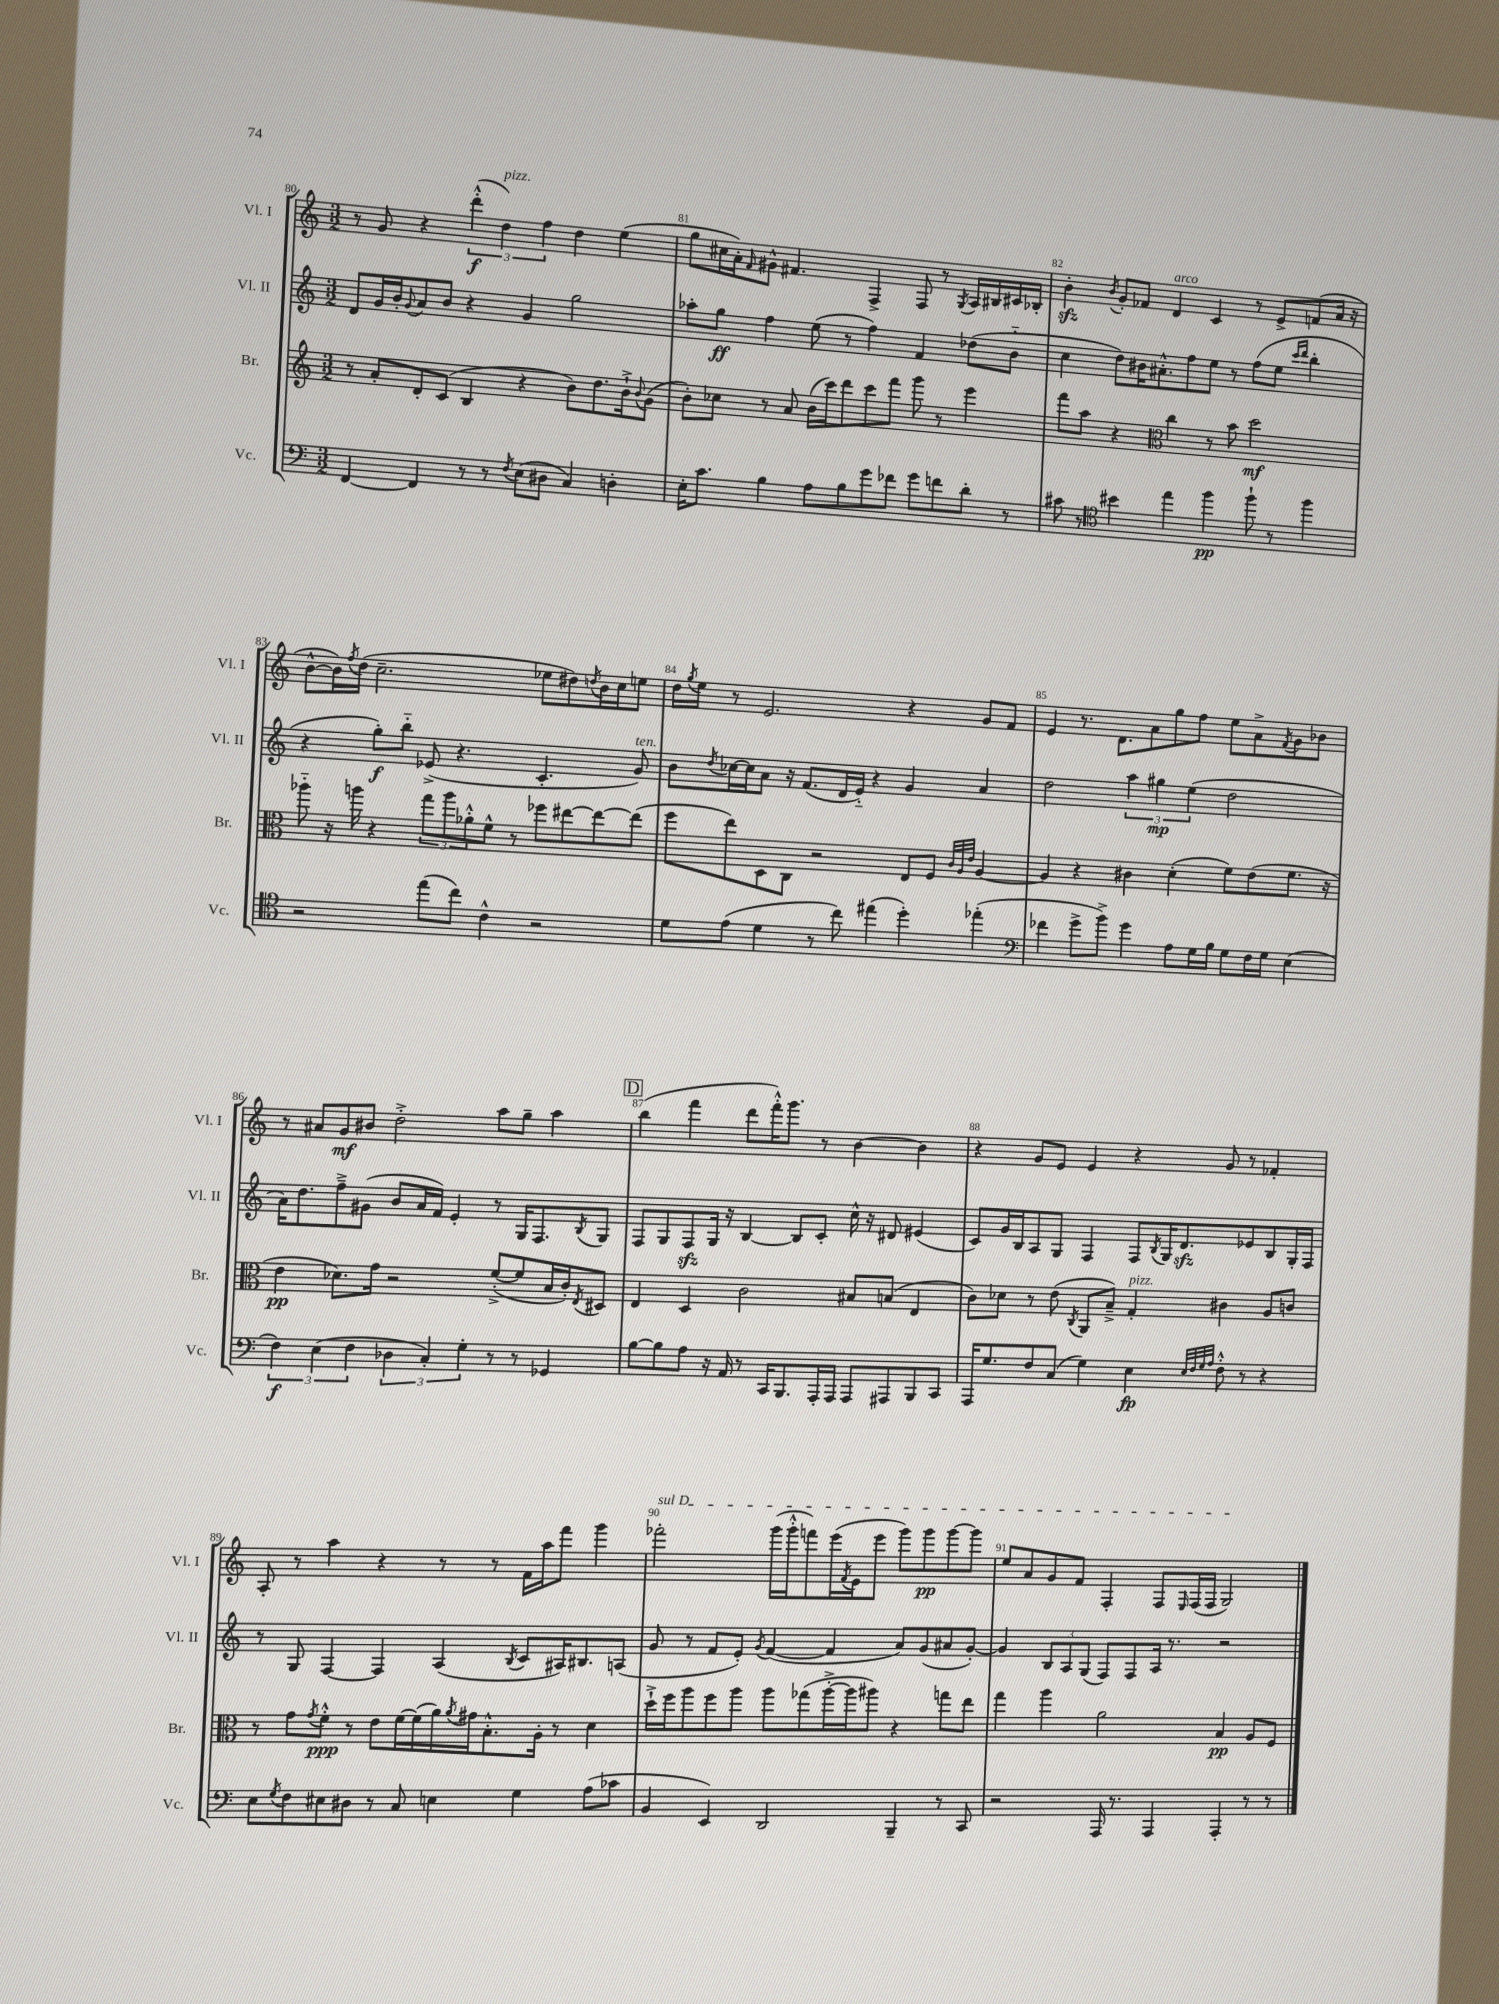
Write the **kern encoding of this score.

**kern	**dynam	**kern	**dynam	**kern	**dynam	**kern	**dynam
*part4	*part4	*part3	*part3	*part2	*part2	*part1	*part1
*staff4	*staff4	*staff3	*staff3	*staff2	*staff2	*staff1	*staff1
*I"Vc.	*	*I"Br.	*	*I"Vl. II	*	*I"Vl. I	*
*I'Vc.	*	*I'Br.	*	*I'Vl. II	*	*I'Vl. I	*
*clefF4	*	*clefG2	*	*clefG2	*	*clefG2	*
*k[]	*	*k[]	*	*k[]	*	*k[]	*
*M3/2	*	*M3/2	*	*M3/2	*	*M3/2	*
=80	=80	=80	=80	=80	=80	=80	=80
[4FF/	.	8r	.	8d/L	.	8r	.
.	.	8a'/L	.	16g/L	.	8g/	.
.	.	.	.	16b'/J	.	.	.
.	.	.	.	8qqg/	.	.	.
4FF/]	.	8d'/	.	8a/	.	4r	.
.	.	(8c/J	.	8b/J	.	.	.
8r	.	4B/	.	4r	.	(6ddd'^^\	f
8r	.	.	.	.	.	.	.
!	!	!	!	!	!	!LO:TX:a:i:t=pizz.	!
.	.	.	.	.	.	6dd\)	.
8qF/	.	.	.	.	.	.	.
(8E\L	.	4r	.	4g/	.	.	.
.	.	.	.	.	.	6ff\	.
8D#X\J	.	.	.	.	.	.	.
4C/)	.	8b\L)	.	2gg\	.	4dd\	.
.	.	8.dd\	.	.	.	.	.
4Dn'\	.	.	.	.	.	(4ee\	.
.	.	16b`^\k	.	.	.	.	.
.	.	8qqb/	.	.	.	.	.
.	.	(8g\J	.	.	.	.	.
=81	=81	=81	=81	=81	=81	=81	=81
16E'\KL	.	8b'\L)	.	8aa-X'\L	.	8gg\L	.
8.c\J	.	.	.	.	.	.	.
.	.	8cc-X\J	.	8gg\J	ff	16cc#X\L	.
.	.	.	.	.	.	16a'\J)	.
.	.	.	.	.	.	16qqf/	.
4B\	.	8r	.	4ff\	.	8g#X^^\J	.
.	.	8a/	.	.	.	4.f#X/	.
8A\L	.	(16b\LL	.	(8ee\	.	.	.
.	.	16ccc\J)	.	.	.	.	.
8B\	.	8ddd\	.	8r	.	.	.
8g\	.	8ccc\	.	4ff\)	.	4F^/	.
8f-X\J	.	8fff\J	.	.	.	.	.
8g\L	.	8ggg\	.	4f/	.	8F/	.
8fn\	.	8r	.	.	.	8r	.
.	.	.	.	.	.	8qG/	.
8d'\J	.	4eee\	.	(8dd-X\L	.	16A/LL	.
.	.	.	.	.	.	16B#X/	.
8r	.	.	.	8b\J	.	16c#X/	.
.	.	.	.	.	.	16B-X'/JJ	.
=82	=82	=82	=82	=82	=82	=82	=82
8c#X\	.	8fff\L	.	4cc\	.	4bzz'\	.
8r	.	8aa\J	.	.	.	.	.
*clefC4	*	*	*	*	*	*	*
.	.	.	.	.	.	8qb/	.
4b#X\	.	4r	.	8dd\L)	.	8g'/L	.
.	.	.	.	16b#X\K	.	8f-X/J	.
.	.	.	.	8.a#X'^^\	.	.	.
*	*	*clefC3	*	*	*	*	*
!	!	!	!	!	!	!LO:TX:a:i:t=arco	!
4ee\	.	4cc\	.	.	.	4d/	.
.	.	.	.	8ff\	.	.	.
4ff\	pp	8r	.	8ee\J	.	4c/	.
.	.	8b\	.	8r	.	.	.
8ff`\	.	2dd\	mf	(8ff\L	.	8r	.
8r	.	.	.	8ee\J	.	8e^/L	.
.	.	.	.	16qqccc/LL	.	.	.
.	.	.	.	16qqddd/JJ	.	.	.
4ff\	.	.	.	4bb'\	.	(8fn/	.
.	.	.	.	.	.	16a/Jk	.
.	.	.	.	.	.	16r	.
!!LO:LB:g=z
=83	=83	=83	=83	=83	=83	=83	=83
2r	.	8aa-X\	.	4r	.	[8b^^\L	.
.	.	16r	.	.	.	16b\L])	.
.	.	.	.	.	.	8qff/	.
.	.	16aan\	.	.	.	(16dd\JJ	.
.	.	4r	.	8gg'\L)	f	2.cc~\	.
.	.	.	.	8bb\J	.	.	.
(8ee\L	.	12gg\L	.	(8e-X^/	.	.	.
.	.	12aa\	.	.	.	.	.
8cc\J)	.	.	.	4.r	.	.	.
.	.	12a-X'^^\	.	.	.	.	.
4c^^\	.	8f^^\J	.	.	.	.	.
.	.	8r	.	.	.	.	.
2r	.	8ff-X\L	.	4.c'/	.	8ee-X\L	.
.	.	[8ee#X\	.	.	.	8dd#X\)	.
.	.	.	.	.	.	8qddn/	.
.	.	8ee#\_	.	.	.	16b\L	.
.	.	.	.	.	.	16cc\J	.
!	!	!	!	!LO:TX:a:i:t=ten.	!	!	!
.	.	(8ee#\J]	.	8g/)	.	8een\J	.
=84	=84	=84	=84	=84	=84	=84	=84
8d\L	.	8ff\L	.	8b\L	.	16dd\LL	.
.	.	.	.	.	.	8qgg/	.
.	.	.	.	.	.	16ee\JJ	.
.	.	.	.	8qdd/	.	.	.
(8e\J	.	8ee\)	.	[16cc-X\L	.	8r	.
.	.	.	.	16cc-\J]	.	.	.
4d\	.	8D\	.	8a\J	.	2.e/	.
.	.	8C\J	.	16r	.	.	.
.	.	.	.	(8.f/L	.	.	.
8r	.	2r	.	.	.	.	.
8cc\)	.	.	.	16d/L	.	.	.
.	.	.	.	16e/JJ)	.	.	.
(4ee#X\	.	.	.	4r	.	.	.
4dd'\)	.	8E/L	.	4g/	.	4r	.
.	.	8F/J	.	.	.	.	.
.	.	32qqc/LLL	.	.	.	.	.
.	.	32qqA/	.	.	.	.	.
.	.	32qqe/JJJ	.	.	.	.	.
(4ee-X'\	.	[4A/	.	4a/	.	8g/L	.
.	.	.	.	.	.	8f/J	.
=85	=85	=85	=85	=85	=85	=85	=85
*clefF4	*	*	*	*	*	*	*
4f-X\	.	4A/]	.	2dd\	.	4e/	.
8g^\L	.	4r	.	.	.	8.r	.
8b^\J)	.	.	.	.	.	.	.
.	.	.	.	.	.	8.d\L	.
4g\	.	4c#X\	.	6aa\	.	.	.
.	.	.	.	.	.	8a\	.
.	.	.	.	6gg#X\	mp	.	.
8A\L	.	(4d'\	.	.	.	8gg\	.
.	.	.	.	(6ee\	.	.	.
16G\L	.	.	.	.	.	8ff\J	.
16B\JJ	.	.	.	.	.	.	.
8G\L	.	8f\L)	.	2dd\	.	8ee\L	.
16F\L	.	(8e\	.	.	.	8a^\	.
16G\JJ	.	.	.	.	.	.	.
.	.	.	.	.	.	8qf/	.
(4E\	.	8.f\J	.	.	.	8g\	.
.	.	.	.	.	.	8b-X\J	.
.	.	16r	.	.	.	.	.
!!LO:LB:g=z
=86	=86	=86	=86	=86	=86	=86	=86
6F\)	f	4e\	pp	16a\KL)	.	8r	.
.	.	.	.	8.dd\	.	.	.
.	.	.	.	.	.	8a#X/L	.
(6E\	.	.	.	.	.	.	.
.	.	8.d-X\L)	.	8ff~^\	.	8g/	mf
6F\	.	.	.	.	.	.	.
.	.	.	.	(8g#X\J	.	8b#X/J	.
.	.	16g\Jk	.	.	.	.	.
6D-X\	.	2r	.	8b/L	.	2dd'^\	.
.	.	.	.	16a/L	.	.	.
6C'/)	.	.	.	.	.	.	.
.	.	.	.	16f/JJ)	.	.	.
.	.	.	.	4e'/	.	.	.
6G'\	.	.	.	.	.	.	.
8r	.	([8f'^/L	.	8r	.	8aa\L	.
8r	.	8f/]	.	16G/KL	.	8gg~\J	.
.	.	.	.	8.F/	.	.	.
4GG-X/	.	16B/L	.	.	.	4aa\	.
.	.	16c'/J)	.	.	.	.	.
.	.	8qE/	.	8qB/	.	.	.
.	.	8D#X/J	.	8G/J	.	.	.
!!LO:REH:place=s1:t=D
=87	=87	=87	=87	=87	=87	=87	=87
[8B\L	.	4E/	.	8F/L	.	(4bb\	.
8B\]	.	.	.	8G/	.	.	.
8A\J	.	4D/	.	8Fzz/	.	4fff\	.
16r	.	.	.	16G/Jk	.	.	.
16AA/	.	.	.	16r	.	.	.
8r	.	2c\	.	[4B/	.	8ddd\L	.
16CC/KL	.	.	.	.	.	16fff'^^\K)	.
8.BBB/	.	.	.	.	.	8.ggg\J	.
.	.	.	.	8B/L]	.	.	.
16AAA'/L	.	.	.	8c'/J	.	8r	.
16AAA/JJ	.	.	.	.	.	.	.
8AAA/L	.	8B#X/L	.	16cc^^\	.	[4b\	.
.	.	.	.	16r	.	.	.
8AAA#X/	.	(8Bn/J	.	8d#X/	.	.	.
8BBB/	.	4E/	.	(4e#X/	.	4b\]	.
8CC/J	.	.	.	.	.	.	.
=88	=88	=88	=88	=88	=88	=88	=88
16AAA/KL	.	8c\L)	.	8c/L)	.	4r	.
8.G/	.	.	.	.	.	.	.
.	.	8d-X\J	.	16g/L	.	.	.
.	.	.	.	16B/J	.	.	.
8F/	.	8r	.	8A/	.	8g/L	.
(8C/J	.	(8e\	.	8G/J	.	8e/J	.
.	.	8qC/	.	.	.	.	.
4G\)	.	8AA/L	.	4F/	.	4e/	.
.	.	8B~^/J)	.	.	.	.	.
!	!	!LO:TX:a:i:t=pizz.	!	!	!	!	!
4E\	fp	4G'/	.	8F/L	.	4r	.
.	.	.	.	8qB/	.	.	.
.	.	.	.	16G/K	.	.	.
.	.	.	.	8.dzz/	.	.	.
32qqE/LLL	.	.	.	.	.	.	.
32qqF/	.	.	.	.	.	.	.
32qqG/	.	.	.	.	.	.	.
32qqA/JJJ	.	.	.	.	.	.	.
8F'^^\	.	4c#X\	.	.	.	8g/	.
8r	.	.	.	8e-X/	.	8r	.
4r	.	8A/L	.	8B/	.	4f-X'/	.
.	.	8cn/J	.	16G'/L	.	.	.
.	.	.	.	16F/JJ	.	.	.
!!LO:LB:g=z
=89	=89	=89	=89	=89	=89	=89	=89
8E\L	.	8r	.	8r	.	8A'/	.
8qG/	.	.	.	.	.	.	.
8F\	.	8g\L	.	8G/	.	8r	.
.	.	8qg/	.	.	.	.	.
8E#X\	.	8f'^^\J	ppp	[4F/	.	4aa\	.
8D#X\J	.	8r	.	.	.	.	.
8r	.	8e\L	.	4F/]	.	4r	.
8C/	.	[16f\L	.	.	.	.	.
.	.	(16f\]	.	.	.	.	.
4En\	.	16a\)	.	(4A/	.	8r	.
.	.	8qa/	.	.	.	.	.
.	.	16g#X\J	.	.	.	.	.
.	.	8.B'^^\	.	.	.	8r	.
.	.	.	.	8qB/	.	.	.
4G\	.	.	.	8c/L	.	16f\LL	.
.	.	16A'\Jk	.	.	.	16aa\J	.
.	.	8r	.	16A#X/K)	.	8fff\J	.
.	.	.	.	8.B#X/	.	.	.
(8A\L	.	4d\	.	.	.	4ggg\	.
8c-X\J	.	.	.	(8An/J	.	.	.
=90	=90	=90	=90	=90	=90	=90	=90
!	!	!	!	!	!	!LO:TX:a:i:t=sul D	!
4BB/	.	16dd`^\LL	.	8g/	.	2fff-X'\	.
.	.	16ff\J	.	.	.	.	.
.	.	8aa\	.	8r	.	.	.
4EE/)	.	8ff\	.	8f/L	.	.	.
.	.	8aa\J	.	8e'/J)	.	.	.
.	.	.	.	8qg/	.	.	.
2DD/	.	8aa\L	.	([4f/	.	(16ggg\LL	.
.	.	.	.	.	.	16ggg'^^\J	.
.	.	(8gg-X\	.	.	.	8fffn\)	.
.	.	[16aa'^\L	.	4f/]	.	(16eee\L	.
.	.	.	.	.	.	8qf/	.
.	.	16aa\J]	.	.	.	16e\J	.
.	.	8aa#X\J)	.	.	.	8eee\J	.
4BBB~/	.	4r	.	8a/L)	.	8ggg\L)	.
.	.	.	.	(8g/	.	8ggg\	pp
8r	.	8ggn\L	.	8a#X/	.	[8ggg\	.
8CC/	.	8ee\J	.	[8g'/J)	.	8ggg\J]	.
=91	=91	=91	=91	=91	=91	=91	=91
2r	.	4gg\	.	4g/]	.	8ee/L	.
.	.	.	.	.	.	8a/	.
.	.	4aa\	.	12B/L	.	8g/	.
.	.	.	.	12A/	.	.	.
.	.	.	.	.	.	8f/J	.
.	.	.	.	(12G/J	.	.	.
16AAA/	.	2a\	.	8F/L)	.	4F'/	.
8.r	.	.	.	.	.	.	.
.	.	.	.	8F/	.	.	.
4AAA/	.	.	.	16A/Jk	.	8F/L	.
.	.	.	.	8.r	.	.	.
.	.	.	.	.	.	16qqE/	.
.	.	.	.	.	.	(16F/L	.
.	.	.	.	.	.	16F/JJ	.
4AAA'/	.	4B/	pp	2r	.	2G/)	.
8r	.	8A/L	.	.	.	.	.
8r	.	8F/J	.	.	.	.	.
==	==	==	==	==	==	==	==
*-	*-	*-	*-	*-	*-	*-	*-
